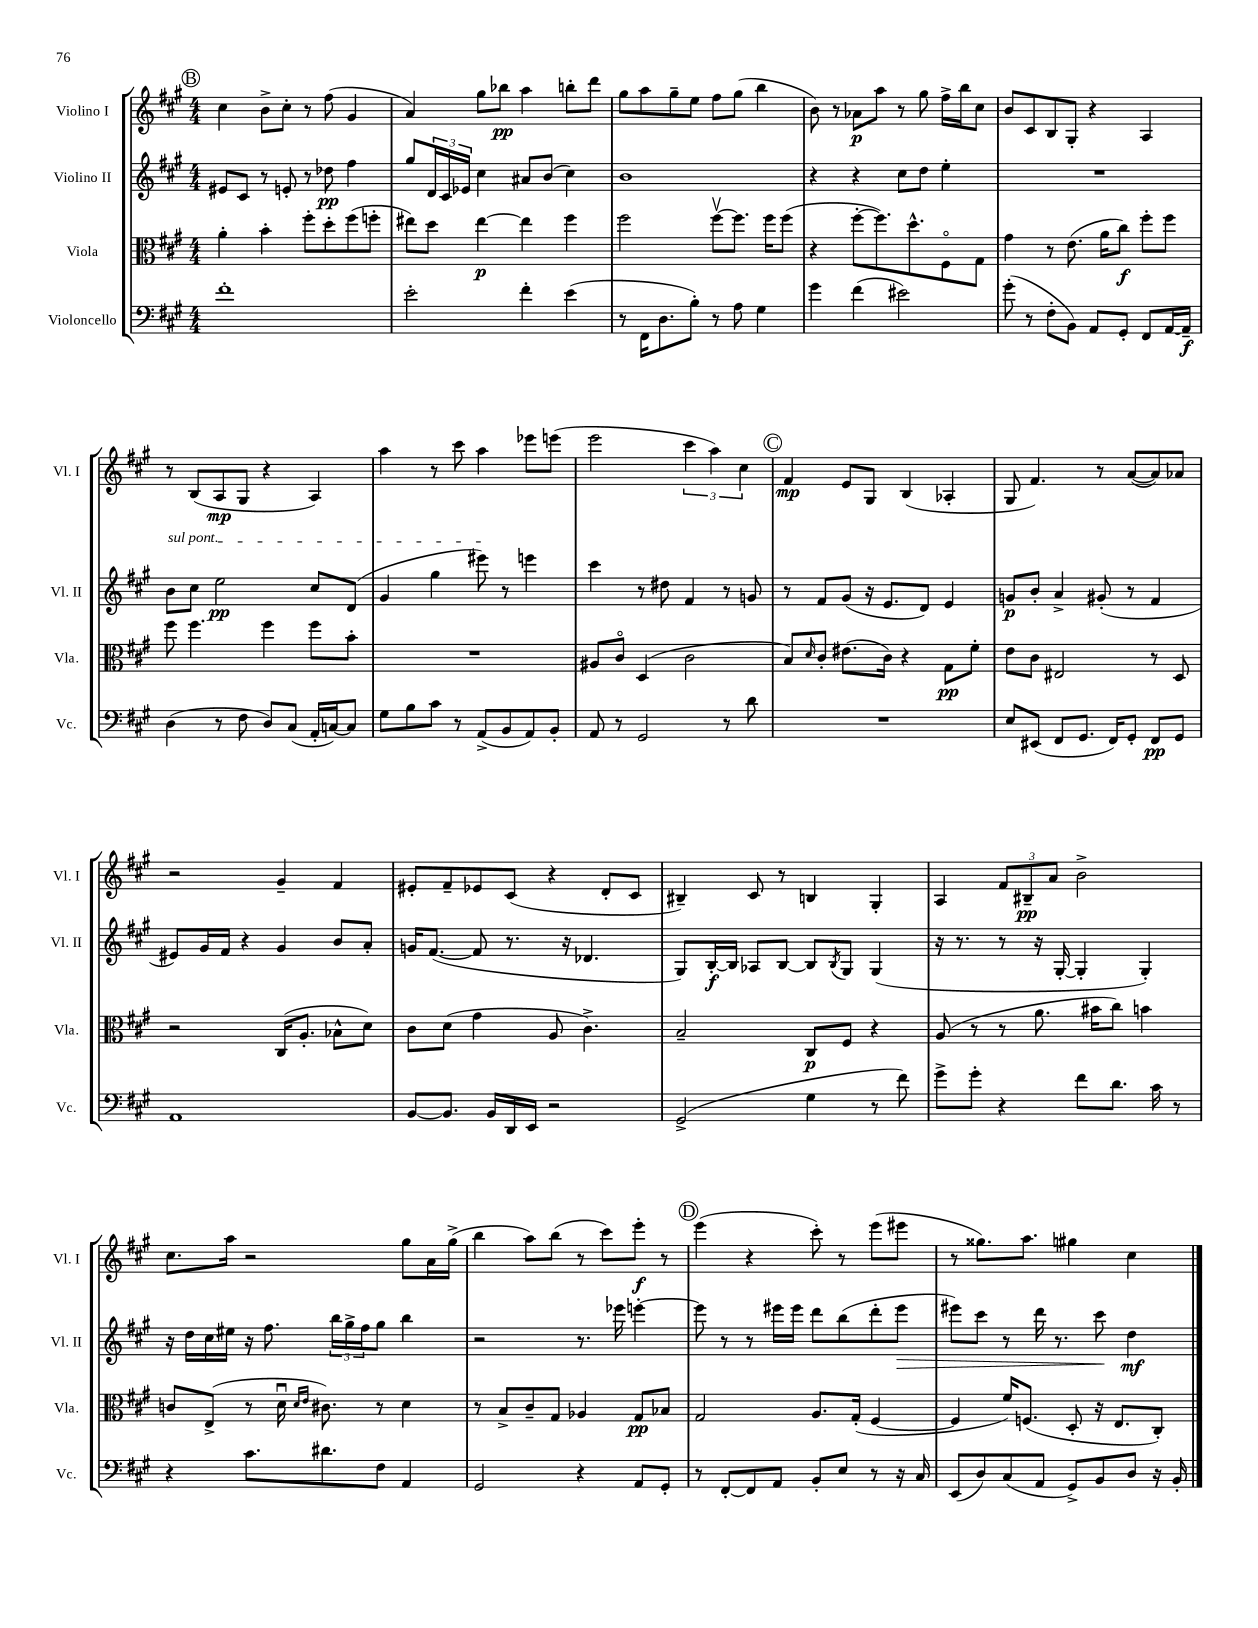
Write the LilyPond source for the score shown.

<<
\new StaffGroup <<
\new Staff = "s0" \with { instrumentName = "Violino I" shortInstrumentName = "Vl. I" } {
    \clef treble \key a \major \numericTimeSignature \time 4/4
    \mark \markup { \circle "B" } cis''4 b'8-> cis''8-. r8 fis''8( gis'4 |
    a'4) gis''8 bes''8\pp a''4 b''8-. d'''8 |
    gis''8 a''8 gis''8-- e''8 fis''8 gis''8( b''4 |
    b'8) r8 aes'8\p a''8 r8 gis''8 fis''16-> b''16 cis''8 |
    b'8 cis'8 b8 gis8-. r4 a4 |
    r8 b8( a8\mp gis8 r4 a4) |
    a''4 r8 cis'''8 a''4 ees'''8 e'''8( |
    e'''2 \tuplet 3/2 { cis'''4 a''4) cis''4 } |
    \mark \markup { \circle "C" } fis'4\mp e'8 gis8 b4( aes4-. |
    gis8 fis'4.) r8 a'8~( a'8) aes'8 |
    r2 gis'4-- fis'4 |
    eis'8-. fis'8-- ees'8 cis'8( r4 d'8-. cis'8 |
    bis4--) cis'8 r8 b4 gis4-. |
    a4 \tuplet 3/2 { fis'8 bis8--\pp a'8 } b'2-> |
    cis''8. a''16 r2 gis''8 a'16 gis''16->( |
    b''4 a''8) b''8( r8 cis'''8) e'''8-.\f r8 |
    \mark \markup { \circle "D" } e'''4( r4 cis'''8-.) r8 e'''8( eis'''8 |
    r8 gisis''8.) a''8. gis''4 cis''4 \bar "|." |
}
\new Staff = "s1" \with { instrumentName = "Violino II" shortInstrumentName = "Vl. II" } {
    \clef treble \key a \major \numericTimeSignature \time 4/4
    \mark \markup { \circle "B" } eis'8 cis'8 r8 e'8-. r8 des''8\pp fis''4 |
    gis''8 \tuplet 3/2 { d'16 cis'16 ees'16 } cis''4 ais'8 b'8( cis''4) |
    b'1 |
    r4 r4 cis''8 d''8 e''4-. |
    R1 |
    \once \override TextSpanner.bound-details.left.text = \markup { \italic "sul pont." } b'8\startTextSpan cis''8 e''2\pp cis''8 d'8( |
    gis'4 gis''4 eis'''8\stopTextSpan) r8 e'''4 |
    cis'''4 r8 dis''8 fis'4 r8 g'8 |
    \mark \markup { \circle "C" } r8 fis'8 gis'8( r16 e'8. d'8) e'4 |
    g'8\p b'8-. a'4-> gis'8-.( r8 fis'4 |
    eis'8) gis'16 fis'16 r4 gis'4 b'8 a'8-. |
    g'16 fis'8.~( fis'8 r8. r16 des'4. |
    gis8) b16~-.\f b16 aes8 b8~ b8 \acciaccatura { b8 } gis8 gis4( |
    r16 r8. r8 r16 gis16~-. gis4-. gis4-.) |
    r16 d''16 cis''16 eis''16 r16 fis''8. \tuplet 3/2 { b''16 gis''16-> fis''16 } gis''8 b''4 |
    r2 r8. ees'''16 e'''4~-. |
    \mark \markup { \circle "D" } e'''8 r8 r8 eis'''16 eis'''16 d'''8 b''8( d'''8-. eis'''8\> |
    eis'''8) cis'''8 r8 d'''16 r8. cis'''8\! d''4\mf \bar "|." |
}
\new Staff = "s2" \with { instrumentName = "Viola" shortInstrumentName = "Vla." } {
    \clef alto \key a \major \numericTimeSignature \time 4/4
    \mark \markup { \circle "B" } a'4-. b'4-. fis''8-. d''8-. fis''8( f''8-. |
    eis''8) d''8 eis''4~\p eis''4 fis''4 |
    fis''2 fis''8~\upbow fis''8. fis''16 fis''8( |
    r4 fis''8~-. fis''8.) d''8.-^ fis8\flageolet gis8 |
    gis'4 r8 e'8.( a'16 cis''8\f) fis''8-. fis''8 |
    fis''8 fis''4. fis''4 fis''8 b'8-. |
    R1 |
    ais8 cis'8\flageolet d4( cis'2 |
    \mark \markup { \circle "C" } b8) \grace { d'16 } cis'8-. eis'8.( cis'16) r4 gis8\pp fis'8-. |
    e'8 cis'8 eis2 r8 d8 |
    r2 cis16( a8.-. bes8-^ d'8) |
    cis'8 d'8( gis'4 a8 cis'4.->) |
    b2-- cis8\p fis8 r4 |
    a8( r8 r8 a'8. bis'16 cis''8) b'4 |
    c'8 e8->( r8 d'16\downbow \grace { d'16 e'16 } cis'8.) r8 d'4 |
    r8 b8-> cis'8-- gis8 aes4 gis8\pp bes8 |
    \mark \markup { \circle "D" } gis2 a8. gis16-.( fis4~ |
    fis4 fis'16) f8.( d8-. r16 e8. cis8-.) \bar "|." |
}
\new Staff = "s3" \with { instrumentName = "Violoncello" shortInstrumentName = "Vc." } {
    \clef bass \key a \major \numericTimeSignature \time 4/4
    \mark \markup { \circle "B" } fis'1-. |
    e'2-. fis'4-. e'4( |
    r8 fis,16 d8. b8-.) r8 a8 gis4 |
    gis'4 fis'4( eis'2) |
    gis'8-.( r8 fis8-. b,8) a,8 gis,8-. fis,8 a,16~ a,16--\f |
    d4( r8 fis8 d8) cis8( a,16-. c16~) c8 |
    gis8 b8 cis'8 r8 a,8->( b,8 a,8) b,8-. |
    a,8 r8 gis,2 r8 d'8 |
    \mark \markup { \circle "C" } R1 |
    e8 eis,8( fis,8 gis,8. fis,16) gis,8-. fis,8\pp gis,8 |
    a,1 |
    b,8~ b,8. b,16 d,16 e,16 r2 |
    gis,2->( gis4 r8 fis'8) |
    gis'8-> gis'8-. r4 fis'8 d'8. cis'16 r8 |
    r4 cis'8. dis'8. fis8 a,4 |
    gis,2 r4 a,8 gis,8-. |
    \mark \markup { \circle "D" } r8 fis,8~-. fis,8 a,8 b,8-. e8 r8 r16 cis16 |
    e,8( d8) cis8( a,8 gis,8->) b,8 d8 r16 b,16-. \bar "|." |
}
>>
>>
\layout { \context { \Score \remove "Bar_number_engraver" } }
